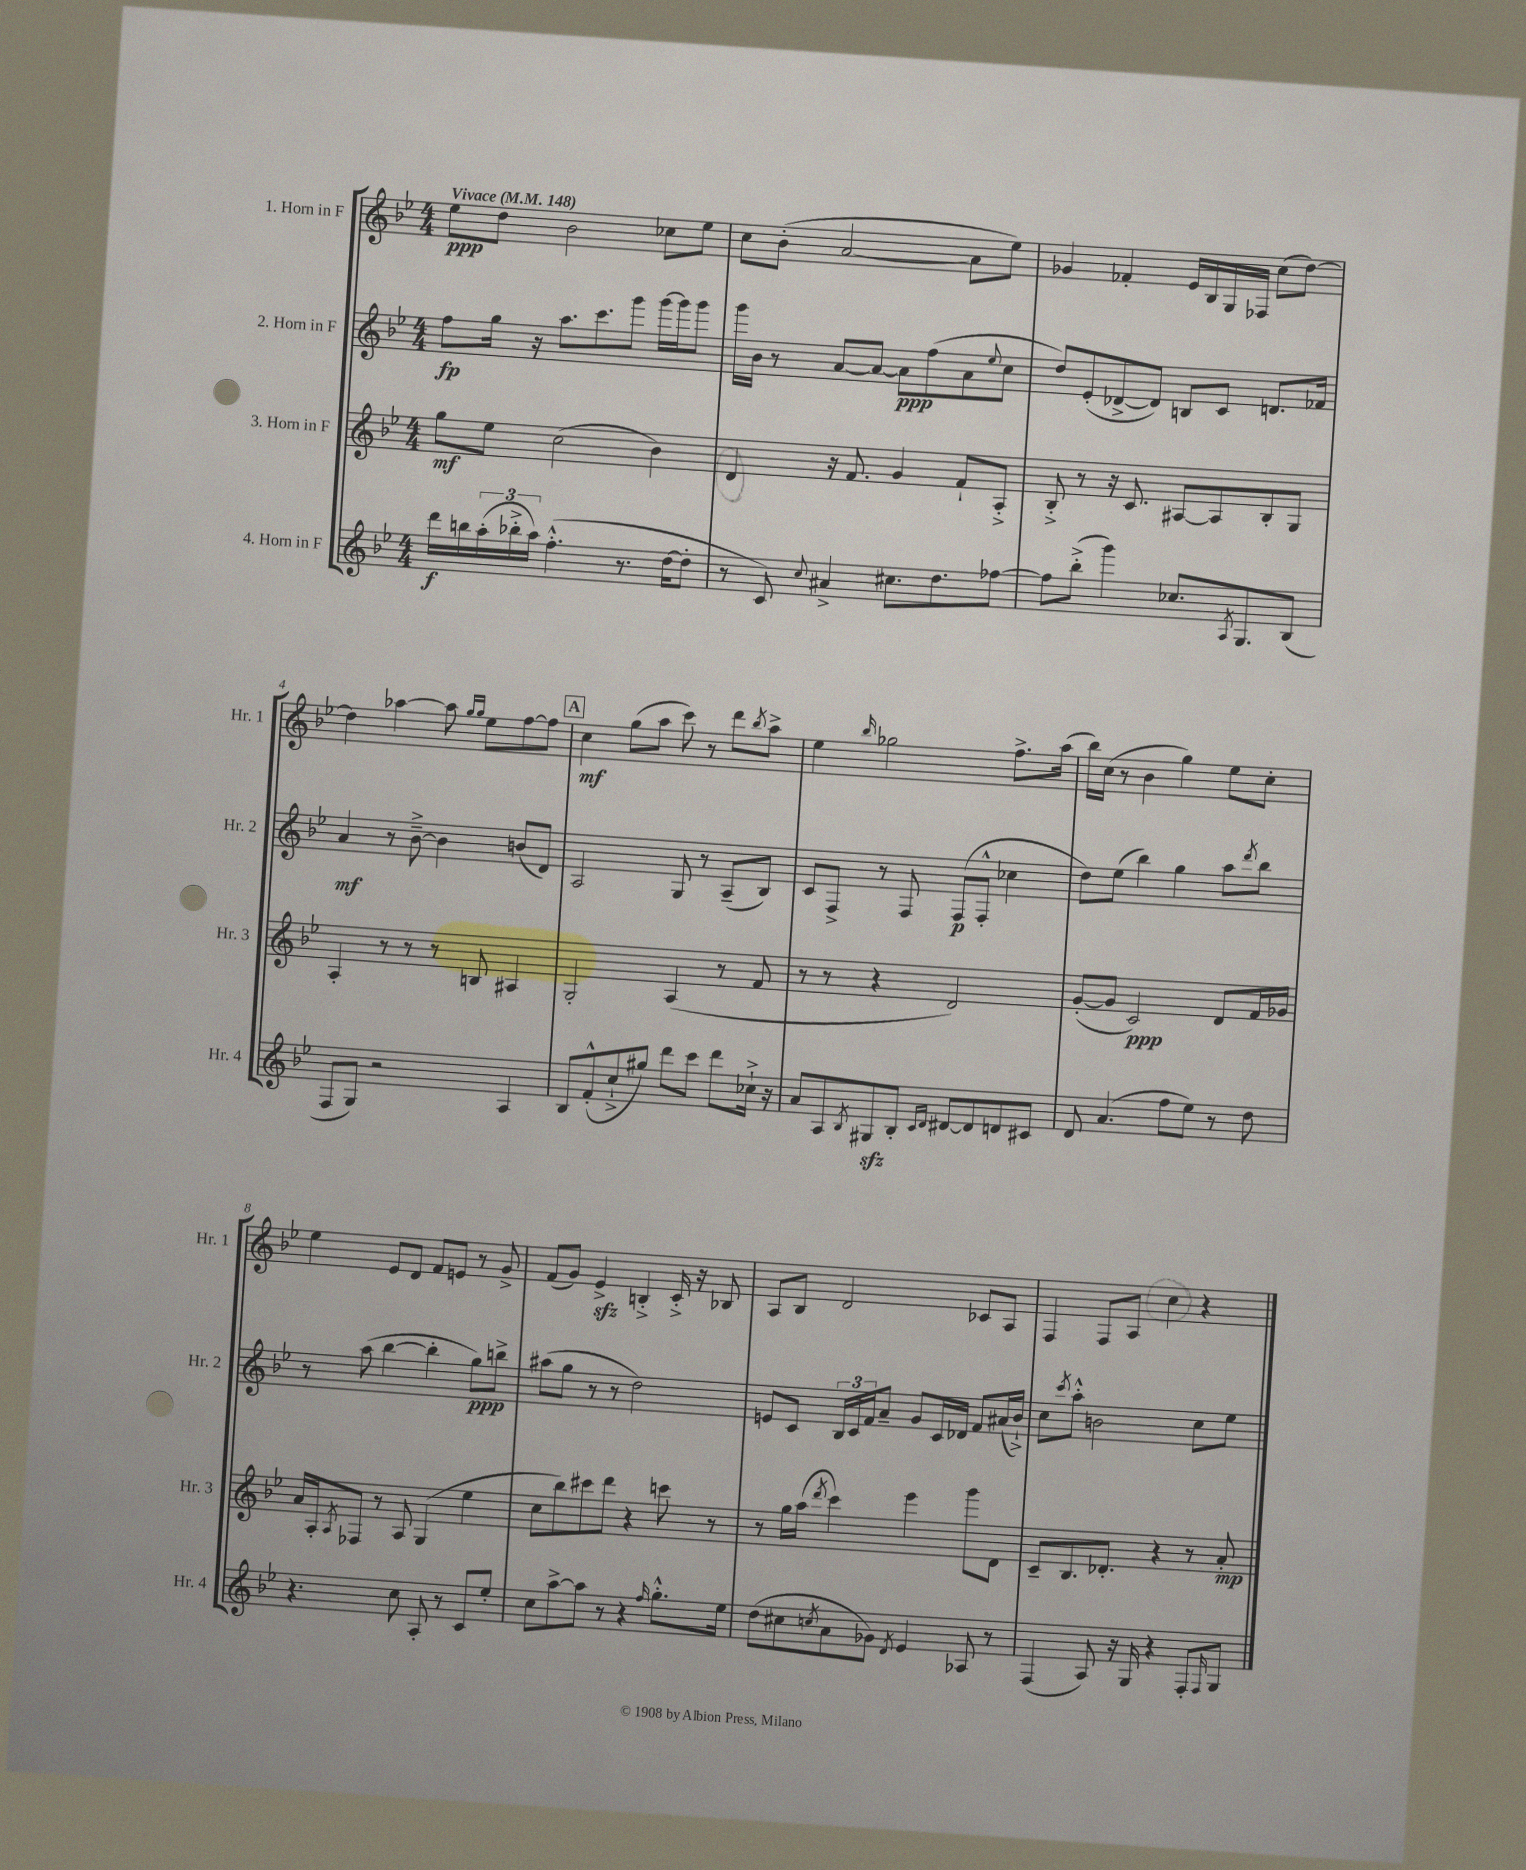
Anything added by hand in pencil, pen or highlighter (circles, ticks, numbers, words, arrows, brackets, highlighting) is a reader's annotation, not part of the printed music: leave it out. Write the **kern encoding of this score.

**kern	**kern	**kern	**kern
*staff4	*staff3	*staff2	*staff1
*clefG2	*clefG2	*clefG2	*clefG2
*k[b-e-]	*k[b-e-]	*k[b-e-]	*k[b-e-]
*M4/4	*M4/4	*M4/4	*M4/4
*MM148	*MM148	*MM148	*MM148
16ddd	8gg	8ff	8ee-
16bb	.	.	.
(24aa'	8ee-	16gg	8dd
24bb-'^	.	.	.
.	.	16r	.
24aa)	.	.	.
(4.ff'^^	(2cc	8.aa	2b-
.	.	8.ccc	.
8.r	.	8ggg	.
.	4b-)	[16ggg	8cc-
[16dd	.	16ggg]	.
8dd']	.	8ggg	8ee-
=	=	=	=
8r	4d	16ggg	8cc
.	.	16b-	.
8c)	.	8r	(8b-'
8qqcc	.	.	.
4a#^	16r	[8a	[2a
.	8.f	.	.
.	.	8a_	.
8.cc#	4g	8a]	.
.	.	(8ff	.
8.dd	.	.	.
.	8f`	8a	8a]
.	.	8qqee-	.
[8ff-	8A'^	8cc	8ee-)
=	=	=	=
8ff-]	8B-'^	8dd)	4g-
(8bb-'^	8r	(8e-'	.
4ggg)	16r	[8d-^	4f-'
.	8.c	.	.
.	.	8d-])	.
8.cc-	[8A#	8B	16e-
.	.	.	16B-
.	8A#]	8c	16G
8qA	.	.	.
8.G	.	.	16F-
.	8B-'	8.d	(8cc
(8B-	8G	.	[8dd)
.	.	16f-	.
=	=	=	=
8F	4A'	4a	4dd]
8G)	.	.	.
2r	8r	8r	[4aa-
.	8r	[8b-~^	.
.	8r	4b-]	8aa-]
.	.	.	16qqgg
.	.	.	16qqgg
.	8B	.	8ee-
4A	4A#	(8b	[8ff
.	.	8d)	8ff]
=	=	=	=
8B-	2G'	2A	4cc
(8f'^^	.	.	.
8cc`^	.	.	(8gg
8gg#)	.	.	8aa
8ddd	(4A	8G	8ccc)
8ccc	.	8r	8r
8ddd	8r	(8A~	8ddd
.	.	.	8qbb-
16cc-`^	8f	8B-)	8aa^
16r	.	.	.
=	=	=	=
8a	8r	8c	4ee-
8A	8r	8F^	.
8qB-	.	.	16qqbb-
8G#	4r	8r	2gg-
8B-'	.	8F	.
16qqc	.	.	.
16qqd	.	.	.
[8d#	2d)	(8F	.
8d#]	.	8F'^^	.
8d	.	4cc-	8.ff^
8c#	.	.	.
.	.	.	(16aa
=	=	=	=
8d	([8g'	8dd)	16bb-)
.	.	.	(16cc
(4.a	8g]	(8ee-	8r
.	2c)	4bb-)	4b-
8ff	.	4gg	4gg)
8ee-)	.	.	.
8r	8d	8aa	8ee-
.	.	8qddd	.
8dd	16f	8bb-	8cc'
.	16g-	.	.
=	=	=	=
4.r	16a	8r	4ee-
.	16A'	.	.
.	8qA	.	.
.	8F-	(8aa	.
.	8r	[4bb-	8e-
8cc	8A	.	8d
8A'	(4G	4bb-']	8f
8r	.	.	8e
8c	4ee-	8gg)	8r
8ee-'	.	8bb^	8g^
=	=	=	=
8cc	8cc	(8aa#	(8f
[8aa^	8bb-)	8gg	8g)
8aa]	8ccc#	8r	4e-^
8r	8ddd	8r	.
4r	4r	2dd)	4B'^
16qqff	.	.	.
8.gg'^^	8ccc	.	16c'^
.	.	.	16r
.	8r	.	8B-
16ee-	.	.	.
=	=	=	=
(8dd	8r	8e	8A
8cc#	16gg	8c	8B-
.	(16aa	.	.
8qcc	8qddd	.	.
8a	4ccc)	24B-	2d
.	.	24c	.
.	.	24f	.
8g-)	.	8a~	.
8qd	.	.	.
4e-	4eee-	8g	.
.	.	16c	.
.	.	16d-	.
8A-	8ggg	8f	8c-
8r	8d	(16a#	8A
.	.	16b-`^)	.
=	=	=	=
(4F	8c~	8cc	4F
.	.	8qccc	.
.	8.B-	8aa'^^	.
8A)	.	2b	8F
.	8.d-'	.	.
16r	.	.	8A
16G	.	.	.
4r	4r	.	4cc
8F'	8r	8cc	4r
16qqF	.	.	.
8G	8a'	8ee-	.
==	==	==	==
*-	*-	*-	*-
